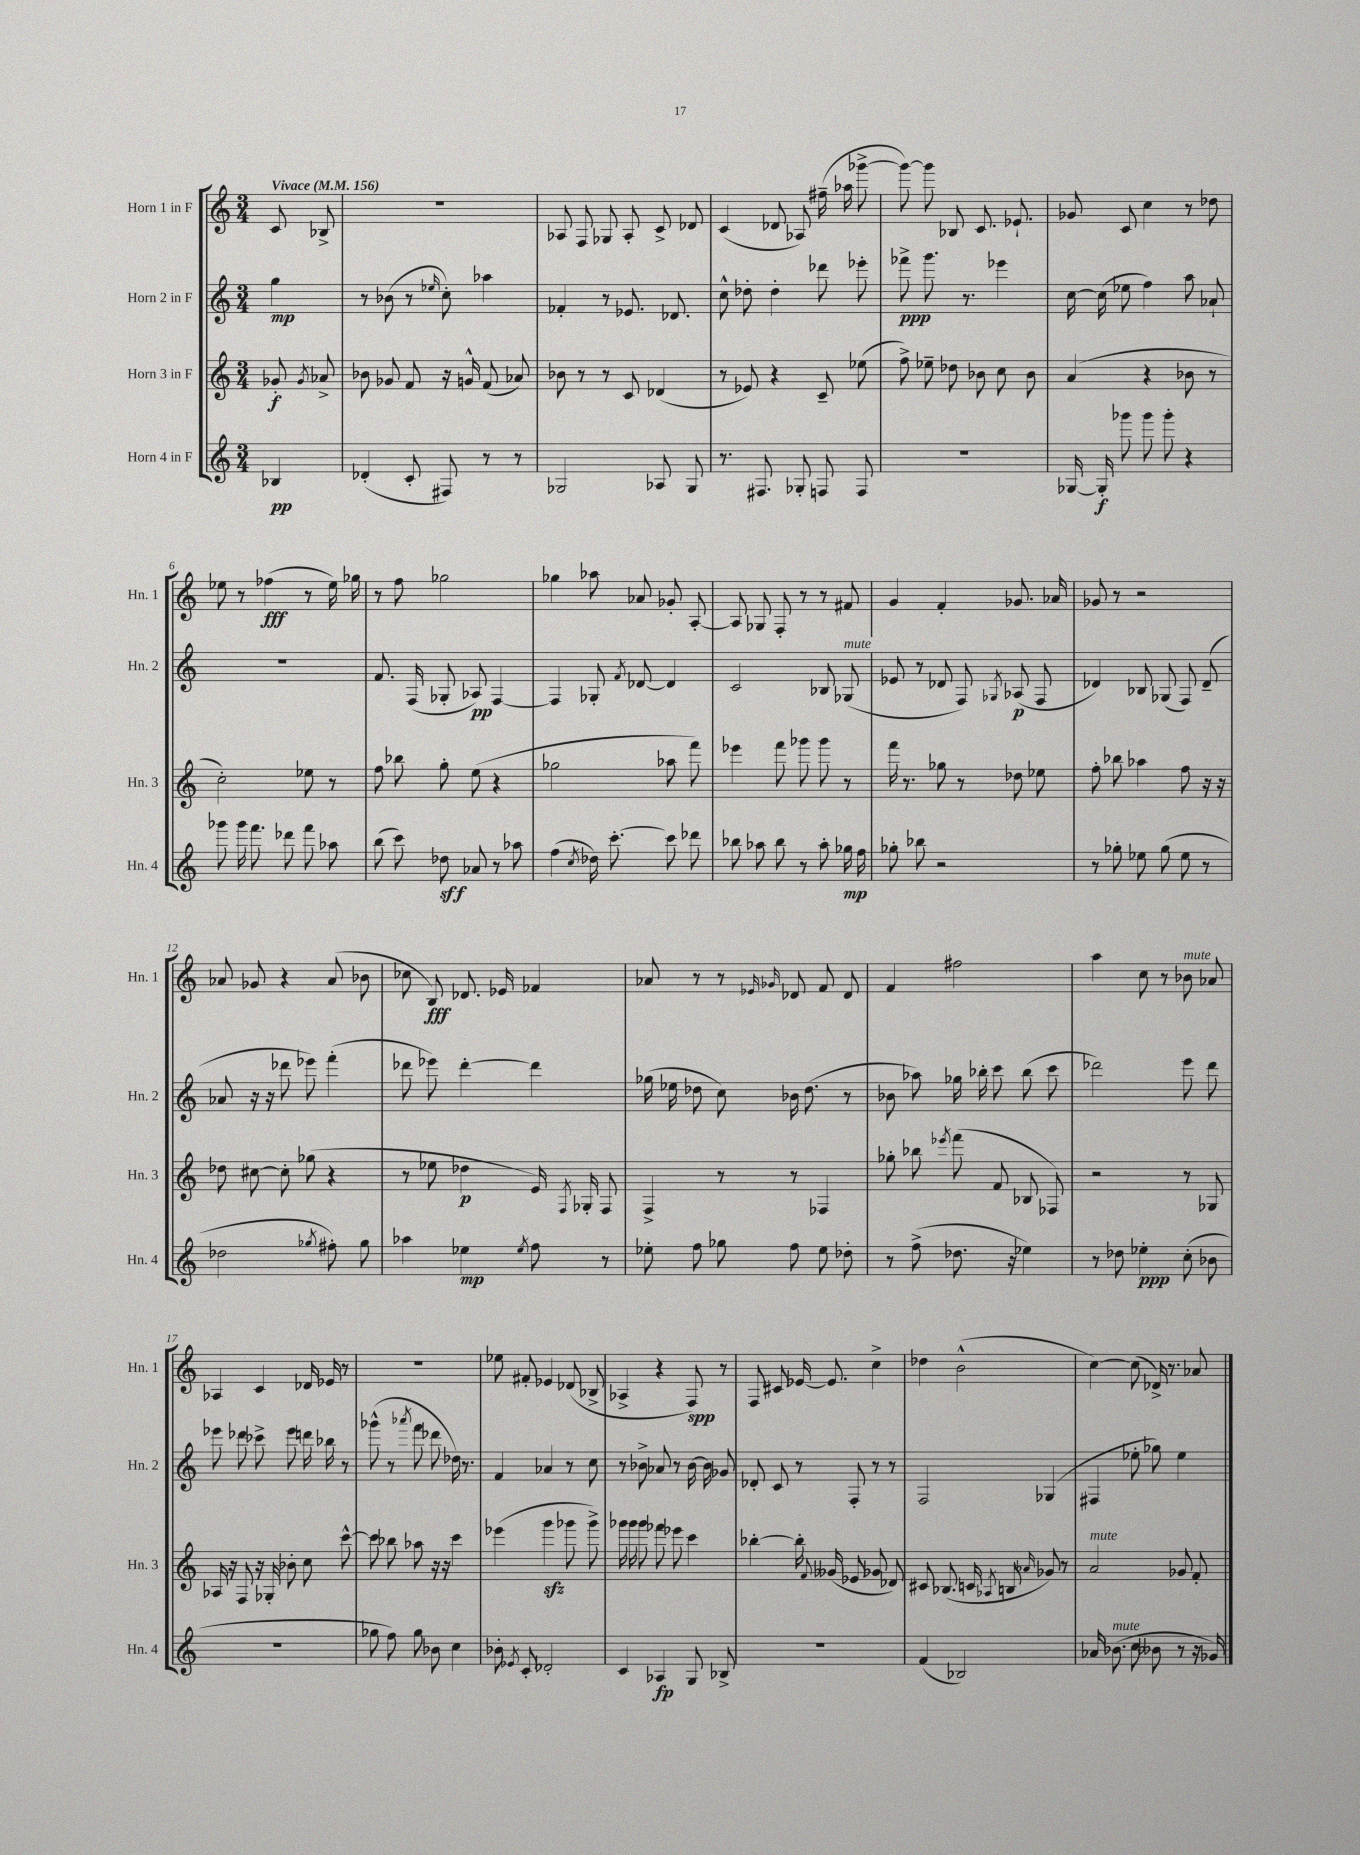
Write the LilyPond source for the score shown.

<<
\new StaffGroup <<
\new Staff = "s0" \with { instrumentName = "Horn 1 in F" shortInstrumentName = "Hn. 1" } {
    \clef treble \key c \major \numericTimeSignature \time 3/4 \partial 4 \tempo "Vivace" 4 = 156
    \autoBeamOff c'8 bes8-> |
    R2. |
    aes8 f8 ges8 aes8-. c'8-> des'8 |
    c'4( des'8 aes8) fis''16--( aes''16 ges'''8~-> |
    ges'''8~) ges'''8 bes8 c'8. ees'8.-! |
    ges'8 c'8 c''4 r8 des''8 |
    ees''8 r8 fes''4\fff( r8 ees''16) ges''16 |
    r8 f''8 ges''2 |
    ges''4 aes''8 aes'8 ges'8-. a8~-. |
    a8 ges8 f8-. r8 r8 fis'8 |
    g'4 f'4-. ges'8. aes'16 |
    ges'8 r8 r2 |
    aes'8 ges'8 r4 aes'8( bes'8 |
    ces''8 b8\fff) des'8. ees'16 fes'4 |
    aes'8 r8 r8 \grace { ees'16 ges'16 } des'8 f'8 des'8 |
    f'4 fis''2 |
    a''4 c''8 r8 bes'8^\markup { \italic "mute" } aes'8 |
    aes4 c'4 des'16 ees'16 r8 |
    R2. |
    ees''8 fis'8-. ees'4 des'8( bes8-> |
    aes4-> r4 f8\spp) r8 |
    f8 cis'8 ees'16~ ees'8. c''4-> |
    des''4 b'2-^( |
    c''4~) c''8( des'16->) r8. aes'8 \bar "|." |
}
\new Staff = "s1" \with { instrumentName = "Horn 2 in F" shortInstrumentName = "Hn. 2" } {
    \clef treble \key c \major \numericTimeSignature \time 3/4 \partial 4
    \autoBeamOff g''4\mp |
    r8 bes'8( r8 \grace { ees''16 } c''8-.) aes''4 |
    fes'4-. r8 ees'8. des'8. |
    c''8-^ des''8-. des''4-. des'''8 ees'''8-. |
    fes'''8->\ppp g'''8. r8. ees'''4 |
    c''16~ c''16( ees''8 f''4) a''8 aes'8-! |
    R2. |
    f'8. f16( ges8-. aes8\pp) f4~ |
    f4 ges8-. \acciaccatura { f'8 } des'8~ des'4 |
    c'2 bes8 ges8^\markup { \italic "mute" }( |
    ees'8 r8 des'8 f8) \acciaccatura { ges8 } aes8\p( f8 |
    des'4) bes8 ges8( f8) des'8--( |
    aes'8 r16 r16 des'''8 ees'''8) f'''4-.( |
    des'''8 ees'''8) des'''4~-. des'''4 |
    ges''16( ees''16 des''8 c''8) bes'16 des''8.( r8 |
    bes'8 aes''8) ges''16 bes''16-. c'''8 bes''8( c'''8 |
    des'''2) e'''8 des'''8 |
    ees'''8 des'''8 ces'''8-> ees'''8 d'''16 bes''16 r8 |
    ges'''8-^( r8 \acciaccatura { aes'''8 } f'''8 des'''8 des''16) r8. |
    f'4 aes'4 r8 c''8 |
    r8 bes'8-> aes'8 r8 bes'16~ bes'16 ges'8 |
    des'8-. c'8 r8 f8-. r8 r8 |
    f2 ges4( |
    fis4 ees''8-. ges''8) ees''4 \bar "|." |
}
\new Staff = "s2" \with { instrumentName = "Horn 3 in F" shortInstrumentName = "Hn. 3" } {
    \clef treble \key c \major \numericTimeSignature \time 3/4 \partial 4
    \autoBeamOff ges'8-.\f \acciaccatura { ges'8 } aes'8-> |
    bes'8 ges'8 f'8 r16 g'16-^ f'8( aes'8) |
    bes'8 r8 r8 c'8 des'4( |
    r8 ees'8) r4 c'8-- ees''8( |
    f''8->) ees''8-- des''8 bes'8 c''8 bes'8 |
    a'4( r4 bes'8 r8 |
    c''2-.) ees''8 r8 |
    f''8 bes''8 g''8-. e''8( r4 |
    ges''2 aes''8 f'''8) |
    ees'''4 f'''8 ges'''8 ges'''8 r8 |
    f'''16 r8. ges''8 r8 des''8 ees''8 |
    f''8-. bes''8 aes''4 f''8 r16 r16 |
    des''8 cis''8~ cis''8-. ges''8( r4 |
    r8 ees''8 des''4\p e'16) \acciaccatura { f8 } ges16-. f8 |
    f4-> r8 r8 fes4 |
    ges''8-. bes''8 \acciaccatura { ees'''8 } f'''8( f'8 bes8 fes8) |
    r2 r8 ges8 |
    aes16 r16 f8 r16 ges16-. bes'8-. c''8 c'''8~-^ |
    c'''8 bes''8 aes''8 r16 r16 c'''4 |
    ees'''4( g'''4\sfz ges'''8 ges'''8->) |
    ges'''16 ges'''16 ges'''8 fes'''8 ees'''8 c'''4 |
    bes''4~-. bes''16-. \appoggiatura { f'8 } geses'16( ees'8 ges'8 des'8) |
    cis'8 bes8.( c'16 \acciaccatura { aes8 } b8 \grace { aes'16 } ges'8) r8 |
    a'2^\markup { \italic "mute" } ges'8 f'8-. \bar "|." |
}
\new Staff = "s3" \with { instrumentName = "Horn 4 in F" shortInstrumentName = "Hn. 4" } {
    \clef treble \key c \major \numericTimeSignature \time 3/4 \partial 4
    \autoBeamOff bes4\pp |
    des'4-.( c'8-. fis8) r8 r8 |
    ges2 aes8 ges8 |
    r8. fis8. ges8-. f8 f8 |
    R2. |
    ges16~ ges16-.\f ges'''8 ges'''8 ges'''8-. r4 |
    ges'''8 ges'''16 f'''8. des'''8 f'''8 aes''8 |
    b''8( c'''8) des''8\sff aes'8 r8 aes''8 |
    f''4( \acciaccatura { c''8 } des''16) c'''8.~-. c'''8 des'''8 |
    bes''8 aes''8 bes''8 r8 aes''8-. ges''16\mp f''16 |
    ges''8-. bes''8 r2 |
    r8 ges''8-. ees''8 ges''8( ees''8 r8 |
    des''2 \acciaccatura { ges''8 } fis''8-.) ges''8 |
    aes''4 ees''4\mp \acciaccatura { ees''8 } f''8 r8 |
    ees''8-. f''8 ges''8 f''8 ees''8 des''8-. |
    r8 f''8->( des''8. r16 ees''4) |
    r8 des''8 ees''4-.\ppp c''8-.( bes'8 |
    R2. |
    ges''8 f''8) ges''8 bes'8 c''4 |
    bes'8-. \acciaccatura { ees'8 } c'8-. des'2-. |
    c'4 aes4\fp g8 bes8-> |
    R2. |
    f'4( bes2) |
    aes'16 bes'8.^\markup { \italic "mute" }( c''8 beses'8 r8 r16 ges'16) \bar "|." |
}
>>
>>
